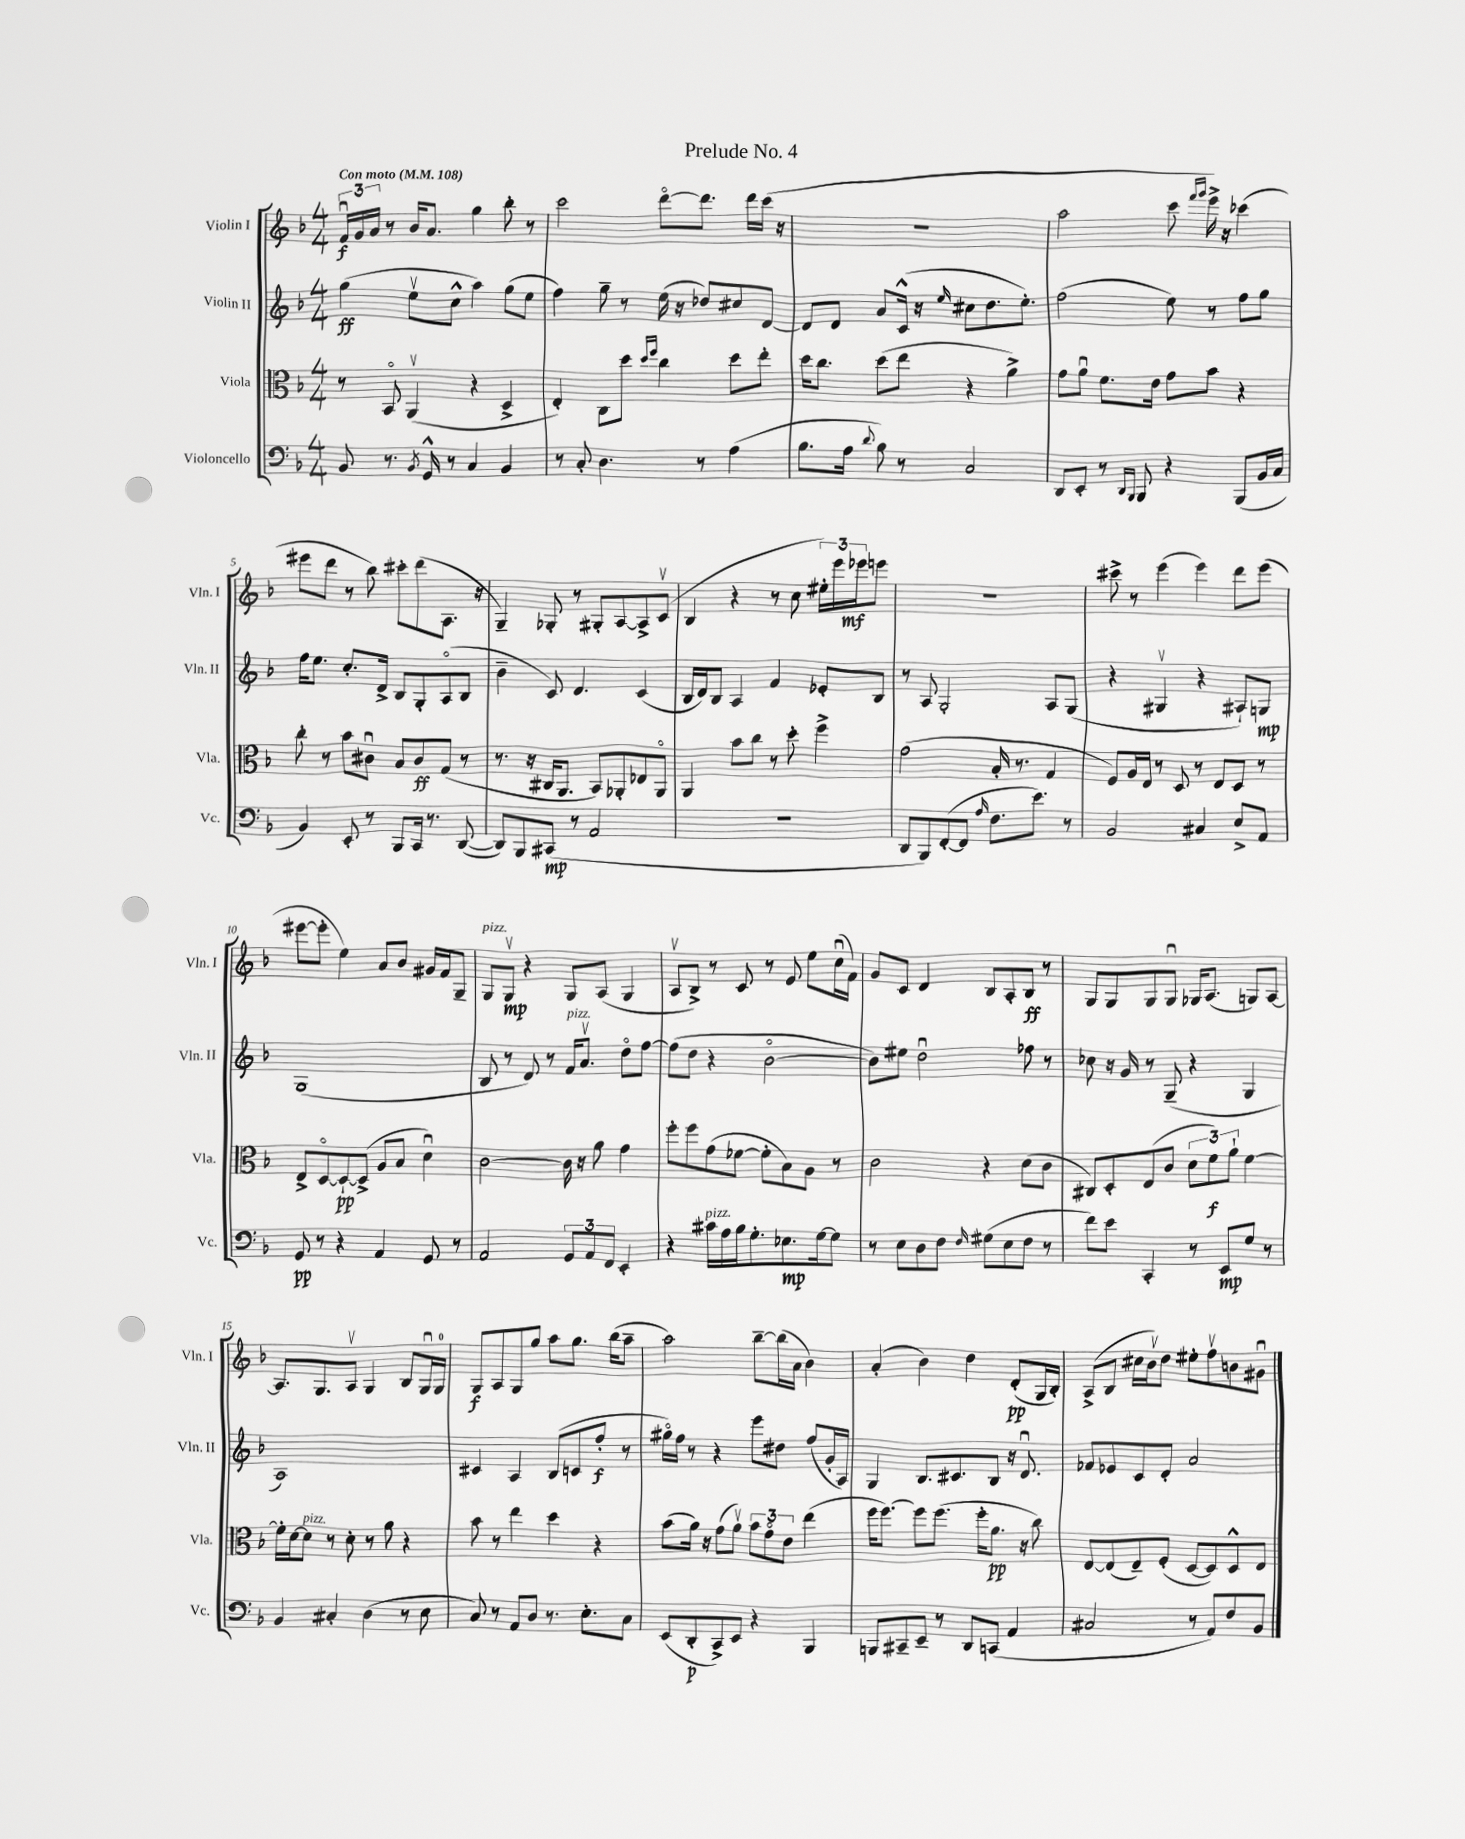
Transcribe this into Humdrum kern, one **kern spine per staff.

**kern	**kern	**kern	**kern
*staff4	*staff3	*staff2	*staff1
*clefF4	*clefC3	*clefG2	*clefG2
*k[b-]	*k[b-]	*k[b-]	*k[b-]
*M4/4	*M4/4	*M4/4	*M4/4
*MM108	*MM108	*MM108	*MM108
8BB-	8r	(4gg	24fu
.	.	.	24g
.	.	.	24a
8.r	8BB-o	.	8r
.	(4AAv	8eev	16b-
8qBB-	.	.	.
16GG^^	.	.	8.a
8r	.	8cc^^	.
4C	4r	4aa)	4gg
4BB-	4D^	(8gg	8bb-'
.	.	8ee	8r
=	=	=	=
8r	4E')	4ff)	2ccc
8C'	.	.	.
4.D	8C	8gg~	.
.	8dd	8r	.
.	16qqdd	.	.
.	16qqff	.	.
.	4cc	(16ee	[8dddo
.	.	16r	.
8r	.	8dd-)	8.ddd]
(4A	8dd	8cc#	.
.	.	.	16ddd
.	8ee'	[8d	(16ccc
.	.	.	16r
=	=	=	=
8.B-	16dd	8d]	1r
.	8.cc	.	.
.	.	8d	.
16A	.	.	.
8qqd	.	.	.
8B-)	(8dd	8a	.
8r	8ee	(16c^^	.
.	.	16r	.
.	.	16qqee	.
2C	4r	8cc#	.
.	.	8.dd	.
.	4a^)	.	.
.	.	8.ee')	.
=	=	=	=
8DD	8g	(2ff	2aa
8EE'	8au	.	.
8r	8.f	.	.
16qqDD	.	.	.
16qqBBB-	.	.	.
8BBB-	.	.	.
.	16e	.	.
4r	8g	8ee)	8ccc
.	.	.	16qqfff
.	.	.	16qqggg
.	8b-	8r	16eee^)
.	.	.	16r
(8BBB-	4r	8ff	(4ccc-
16BB-	.	8gg	.
16C	.	.	.
=	=	=	=
4BB-)	8cc'	16ff	8eee#
.	.	8.ee	.
.	8r	.	8ddd
8EE'	8b-	8.cc'	8r
8r	8c#u	.	8bb-)
.	.	16d^	.
8BBB-	8B-	8B-	8ccc#'
16CC	8c#	8G'	(8ddd
8.r	.	.	.
.	(8G	(8Ao	8.A
([8DD	8r	8B-	.
.	.	.	16r
=	=	=	=
8DD])	8.r	4b-~	4G~)
8BBB-	.	.	.
.	16r	.	.
(8CC#	16C#	8c)	8G-'
.	8.AA	.	.
8r	.	4.d	8r
2AA	8BB-)	.	8G#'
.	8AA-'	.	[8A
.	8E-	(4c	8A^]
.	8AA-o	.	(8cv
=	=	=	=
1r	4AA	16B-	4B-
.	.	16d)	.
.	.	8B-	.
.	8b-	4A	4r
.	8cc	.	.
.	8r	4f	8r
.	8dd'	.	8cc
.	4ff^	8e-'	24ee#')
.	.	.	24eee
.	.	.	24eee-
.	.	8B-	8eee
=	=	=	=
8DD	(2g	8r	1r
8BBB-)	.	8A	.
([8FF'	.	2G'	.
8FF]	.	.	.
16qqA	.	.	.
8.F	16B-'	.	.
.	8.r	.	.
8.e)	.	.	.
.	4G	8A	.
8r	.	(8G	.
=	=	=	=
2BB-	8F)	4r	8ccc#^
.	16A	.	8r
.	16E	.	.
.	8r	4G#v	(4eee
.	8D	.	.
4C#	8r	4r	4eee)
.	8E	.	.
8E^	8D	8A#`)	8ddd
8AA	8r	8G	(8eee
=	=	=	=
8GG	8E^	(1G	[8eee#
8r	[8Do	.	8eee#']
4r	8D`_	.	4ee)
.	(8D^]	.	.
4AA	8A	.	8a
.	8B-	.	8b-
8GG	4du)	.	16g#
.	.	.	16f
8r	.	.	8G~
=	=	=	=
2AA	[2c	8B-	8G
.	.	8r	8Gv
.	.	8d)	4r
.	.	8r	.
12GG	16c]	16f	8G
.	16r	8.av	.
12AA	.	.	.
.	8a	.	(8A
12FF	.	.	.
4EE'	4g	8ddo	4G
.	.	[8ff	.
=	=	=	=
4r	8ff'	(8ff]	8Av
.	8ff	8dd	8B-^)
16c#	(8g	4r	8r
16A	.	.	.
16B-	[8f-	.	8c
8.G'	.	.	.
.	8f-']	[2b-o	8r
8.E-	8B-)	.	8e
.	8A	.	8ee
[16G	.	.	.
8G]	8r	.	(16ccu
.	.	.	16f)
=	=	=	=
8r	2c	8b-])	8g
8E	.	8ee#	8c
8D	.	2ddu	4d
8F	.	.	.
16qqF	.	.	.
(8G#	4r	.	8B-
8E	.	.	8A'
8F	(8d	8ff-	8B-
8r	8c	8r	8r
=	=	=	=
8f)	8C#)	8cc-	8G
8e	8D'	16r	8G
.	.	16g	.
4CC'	(8E	8r	8G
.	8c	(8G~	8Gu
8r	12d	4r	16G-
.	.	.	(8.A
.	12f)	.	.
8EE	.	.	.
.	12a`	.	.
8G	[4f	4G	8G)
8r	.	.	[8A
=	=	=	=
4BB-	16f']	1A)	8.A]
.	[16d	.	.
.	8d]	.	.
.	.	.	8.G
4C#'	8r	.	.
.	8d'	.	8Av
(4D	8r	.	4G
.	8a	.	.
8r	4r	.	8B-
8E	.	.	16Gu
.	.	.	16G
=	=	=	=
8C)	8b-	4c#	8G
8r	8r	.	8A
8AA	4ee	4A	8G
8D	.	.	8gg
8.r	4dd	(8B-	8aa
.	.	8c	8.gg
8.E'	.	.	.
.	4r	8ff'	.
.	.	.	(16bb-
8C	.	8r	8aa~
=	=	=	=
(8EE	(8b-	16gg#o)	2aa)
.	.	16ff	.
8DD'	16a)	8r	.
.	16r	.	.
8CC^)	(8g	4r	.
8EE	8av)	.	.
4r	12b-	8eee	[8bb-~
.	12go	.	.
.	.	8dd#	(16bb-]
.	12e	.	.
.	.	.	16a
4BBB-	(4ee	(8ff	4b-)
.	.	16g'	.
.	.	16A)	.
=	=	=	=
8BBB	16ff	4G	(4a'
.	[8.ff)	.	.
8CC#~	.	.	.
8EE~	8ff]	8.B-	4b-)
8r	(8.ff	.	.
.	.	8.c#	.
8DD	.	.	4dd
.	16ff'	.	.
(8CC	8.a	8B-	.
4AA	.	16r	(8d'
.	16r	8.du	.
.	8cc)	.	16G
.	.	.	16B-')
=	=	=	=
2C#	[8E	8f-	(8A^
.	(8E]	8e-	8B-
.	8E~)	8c	16cc#
.	.	.	16b-v)
.	(8F'	8d'	8dd
8r	[8D	2a	8ee#'
8AA)	8D])	.	8ffv
8F	8D^^	.	8b
8BB-	8E	.	8g#u
==	==	==	==
*-	*-	*-	*-
